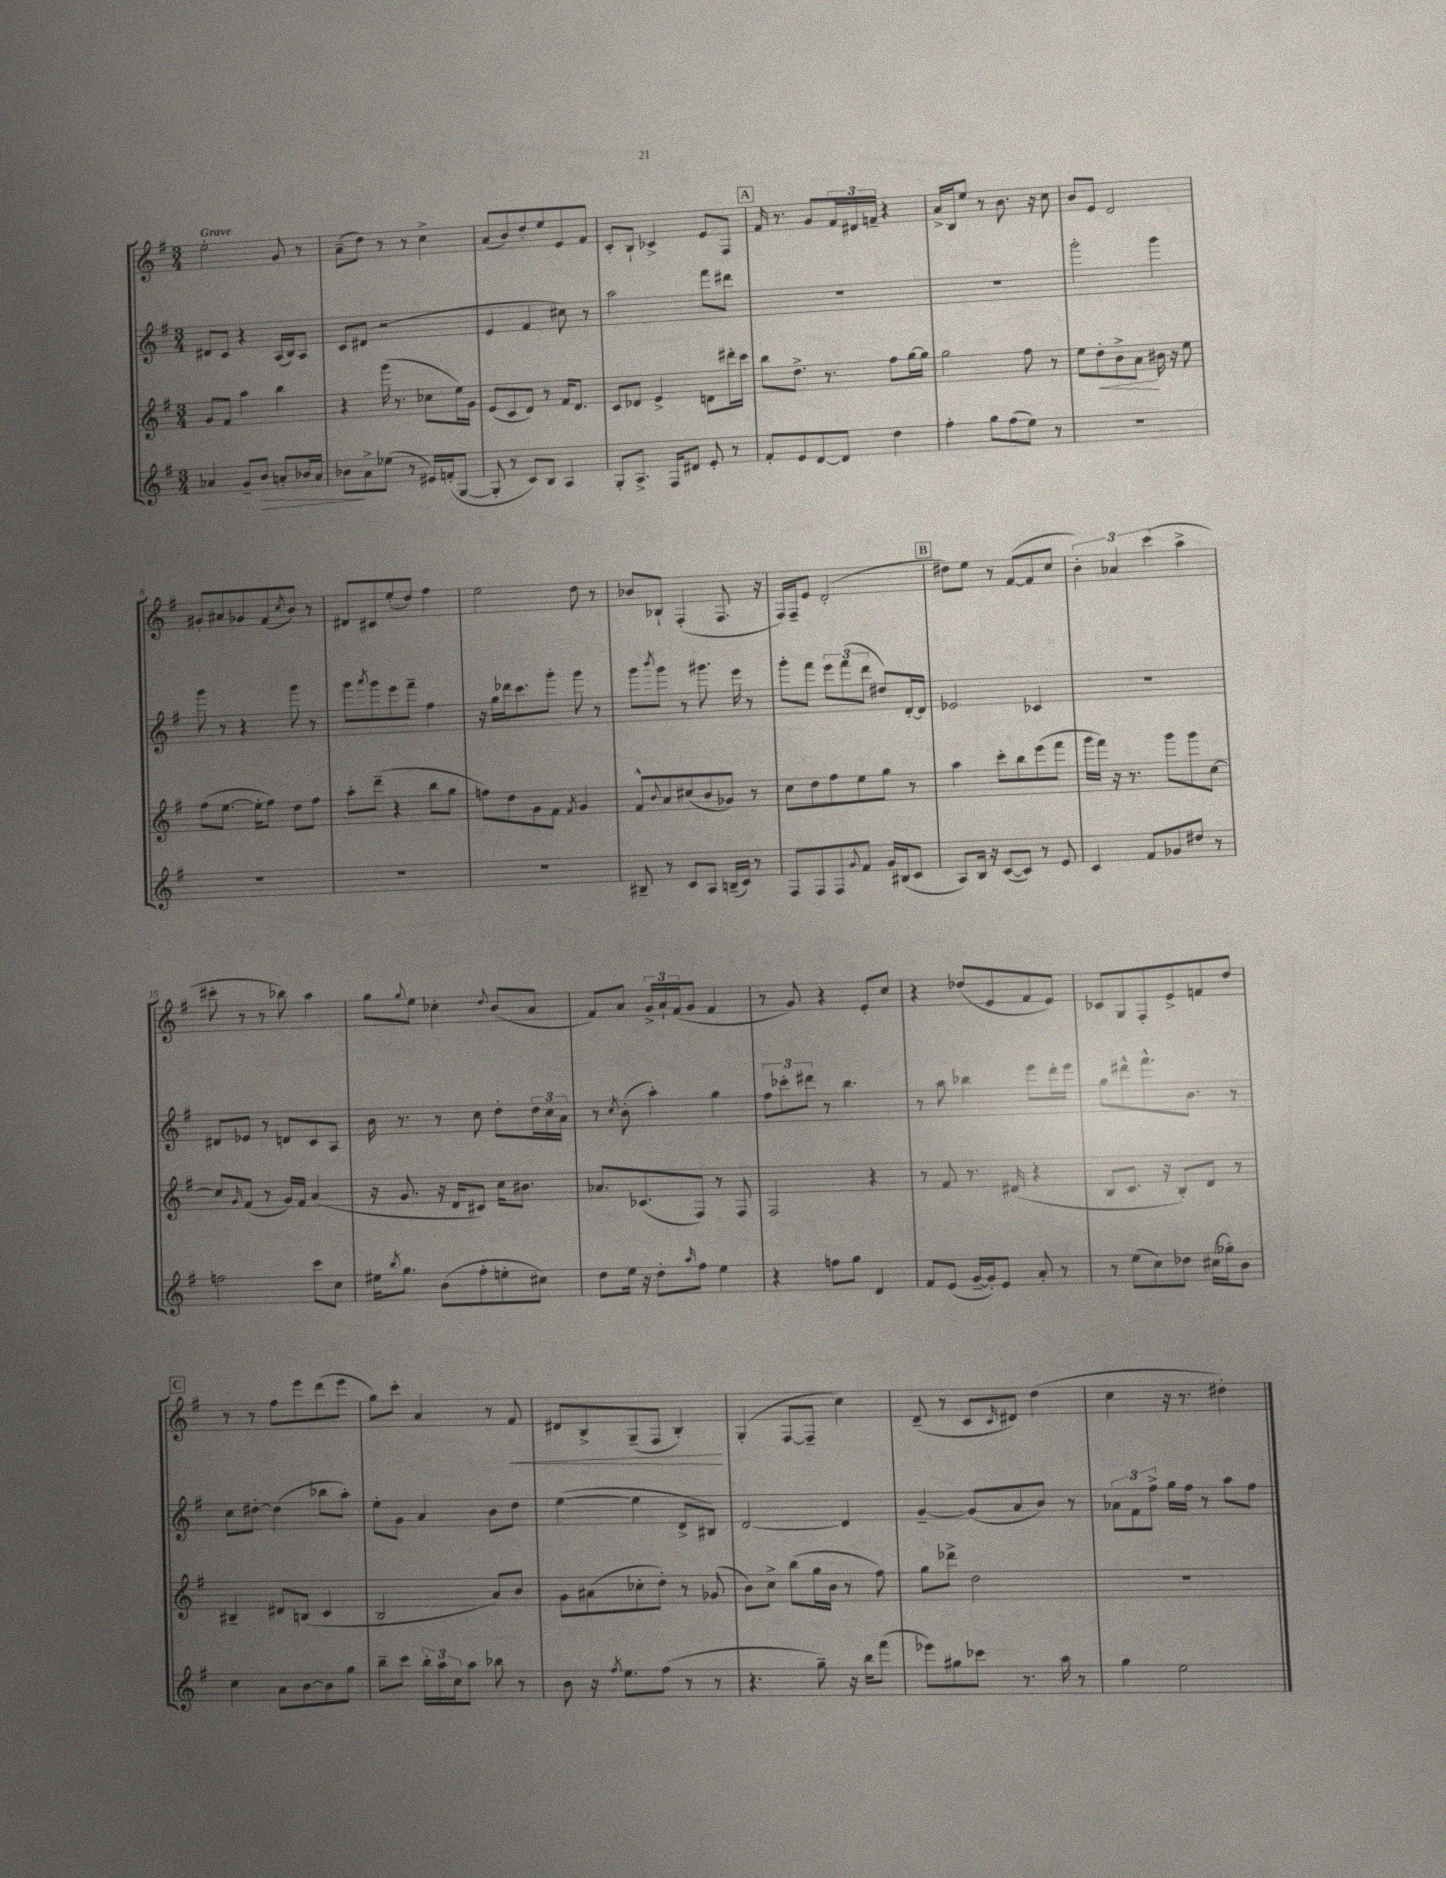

**kern	**dynam	**kern	**dynam	**kern	**kern	**dynam
*part4	*part4	*part3	*part3	*part2	*part1	*part1
*staff4	*staff4	*staff3	*staff3	*staff2	*staff1	*staff1
*clefG2	*	*clefG2	*	*clefG2	*clefG2	*
*k[f#]	*	*k[f#]	*	*k[f#]	*k[f#]	*
*M3/4	*	*M3/4	*	*M3/4	*M3/4	*
=1	=1	=1	=1	=1	=1	=1
!	!	!	!	!	!LO:TX:a:B:t=Grave	!
4a-X/	.	8g/L	.	8d#X/L	2ee'\	.
.	.	8f#/J	.	8c/J	.	.
8g~/L	.	4aa\	.	4r	.	.
!	!LO:HP:b	!	!	!	!	!
8b/J	>	.	.	.	.	.
8an'/L	.	4bb\	.	(16A/LL	8g/	.
.	.	.	.	16B/J)	.	.
16b-X/L	.	.	.	8A/J	8r	.
16a/JJ	.	.	.	.	.	.
=2	=2	=2	=2	=2	=2	=2
8b-X\L	.	4r	.	8c/L	(8a~\L	.
8a^\	]	.	.	(8d#X/J	8dd\J)	.
(8ee-X\J	.	(16ggg\	.	2r	8r	.
.	.	8.r	.	.	.	.
8r	.	.	.	.	8r	.
16e#X/LL)	.	8cc-X\L	.	.	4cc^\	.
(16fn'/J	.	.	.	.	.	.
[8G/J	.	16ee\L)	.	.	.	.
.	.	16g\JJ	.	.	.	.
=3	=3	=3	=3	=3	=3	=3
8G'/]	.	(8e/L	.	4e/	(8a/L	.
8r	.	8c/	.	.	8b/)	.
8c/L)	.	8d/J)	.	4f#/	8dd'/	.
8B/J	.	8r	.	.	8ee/	.
4A/	.	16f#/KL	.	8cc#X\)	8e/	.
.	.	8.d/J	.	.	.	.
.	.	.	.	8r	8f#/J	.
=4	=4	=4	=4	=4	=4	=4
8G'/L	.	8c/L	.	2aa\	8c'/L	.
8.A^/J	.	8d-X/J	.	.	8B`/J	.
.	.	4e^/	.	.	4c-X^/	.
16F#/KL	.	.	.	.	.	.
8d#X/J	.	.	.	.	.	.
8e'/	.	8dn\L	.	8fff#\L	8e/L	.
8r	.	16ddd#X'\L	.	8ddd#X\J	8F#/J	.
.	.	16ccc\JJ	.	.	.	.
!!LO:REH:place=s1:t=A
=5	=5	=5	=5	=5	=5	=5
8f#'/L	.	8bb\L	.	2.r	16f#/	.
.	.	.	.	.	8.r	.
8e/	.	8.dd^\J	.	.	.	.
[8d/	.	.	.	.	8g/L	.
.	.	8.r	.	.	.	.
8d/J]	.	.	.	.	24f#/L	.
.	.	.	.	.	24d#X/	.
.	.	.	.	.	24fn~/JJ	.
4dd\	.	8ff#\L	.	.	4r	.
.	.	[16gg\L	.	.	.	.
.	.	16gg\JJ]	.	.	.	.
=6	=6	=6	=6	=6	=6	=6
4ff#'\	.	2gg\	.	2.r	16a^/LL	.
.	.	.	.	.	16B/J	.
.	.	.	.	.	8ee/J	.
8gg\L	.	.	.	.	8r	.
(8ff#\	.	.	.	.	8.b\	.
8ee\J)	.	8ff#\	.	.	.	.
.	.	.	.	.	16r	.
8r	.	8r	.	.	8cc\	.
=7	=7	=7	=7	=7	=7	=7
2.r	.	8ee\L	.	2ggg'\	8b/L	.
!	!	!	!LO:HP:b	!	!	!
.	.	8dd'\	<	.	8e/J	.
.	.	8b^\	.	.	2d/	.
.	.	8a\J	.	.	.	.
.	.	16b#X\	[	4ggg\	.	.
.	.	16r	.	.	.	.
.	.	8ee\	.	.	.	.
!!LO:LB:g=z
=8	=8	=8	=8	=8	=8	=8
2.r	.	(8ff#\L	.	8ggg\	8g#X'/L	.
.	.	[8.ee\J	.	8r	8a#X/	.
.	.	.	.	4r	8g-X/	.
.	.	16ee'\KL]	.	.	.	.
.	.	8ff#\J)	.	.	(8f#/	.
.	.	.	.	.	8qcc/	.
.	.	8dd\L	.	8ggg\	8b/J)	.
.	.	8ff#\J	.	8r	8r	.
=9	=9	=9	=9	=9	=9	=9
2.r	.	8aa'\L	.	8ggg\L	8d#X/L	.
.	.	.	.	8qaaa/	.	.
.	.	(8ddd~\J	.	8ggg\	8c#X/	.
.	.	4r	.	8eee\	(8ee'/	.
.	.	.	.	8fff#~\J	8dd/J)	.
.	.	8bb\L	.	4ff#\	4ff#\	.
.	.	8gg\J	.	.	.	.
=10	=10	=10	=10	=10	=10	=10
2.r	.	8ffn\L)	.	16r	2ee\	.
.	.	.	.	16gg\LL	.	.
.	.	8dd\	.	16ddd-X\J	.	.
.	.	.	.	8.ccc\	.	.
.	.	8g\	.	.	.	.
.	.	8f#\J	.	8ggg'\J	.	.
.	.	8qf#/	.	.	.	.
.	.	4g/	.	8ggg\	8dd\	.
.	.	.	.	8r	8r	.
=11	=11	=11	=11	=11	=11	=11
8B#X~/	.	8f#^^/L	.	8ggg\L	8b-X/L	.
.	.	8qqb/	.	8qbbb/	.	.
8r	.	8a/	.	8ggg\J	8B-X`/J	.
8c/L	.	(8cc#X/	.	8r	(4F#'/	.
8A/J	.	8b/	.	8.ggg#X\	.	.
(16Bn~/LL	.	8g-X/J)	.	.	8.F#/	.
16c/JJ)	.	.	.	16eee\	.	.
8r	.	8r	.	8r	.	.
.	.	.	.	.	16r	.
=12	=12	=12	=12	=12	=12	=12
8F#/L	.	8cc\L	.	8ggg'\L	16F#/LL)	.
.	.	.	.	.	16F#~/J	.
8F#/	.	8dd\	.	8fff#\J	8e/J	.
8F#/	.	8ff#\	.	12eee\L	(2d'/	.
.	.	.	.	(12fff#\	.	.
8qqg/	.	.	.	.	.	.
8f#/J	.	8ee\	.	.	.	.
.	.	.	.	12ddd\J	.	.
16g/LL	.	8gg\J	.	8dd#X/L)	.	.
(16B#X/J	.	.	.	.	.	.
8c/J	.	8r	.	[16d'/L	.	.
.	.	.	.	16d/JJ]	.	.
!!LO:REH:place=s1:t=B
=13	=13	=13	=13	=13	=13	=13
8A/L)	.	4aa\	.	2e-X/	8dd#X\L)	.
16B/Jk	.	.	.	.	8ee\J	.
16r	.	.	.	.	.	.
([8c/L	.	8ccc'\L	.	.	8r	.
8c/J])	.	8bb\	.	.	([8f#/L	.
8r	.	(8eee\	.	4c-X/	8f#/]	.
8e/	.	8fff#\J	.	.	8cc/J	.
=14	=14	=14	=14	=14	=14	=14
4c/	.	16ggg\LL	.	2.r	6b'\)	.
.	.	16fff#\JJ)	.	.	.	.
.	.	16r	.	.	.	.
.	.	.	.	.	6a-X/	.
.	.	8.r	.	.	.	.
8f#/L	.	.	.	.	.	.
.	.	.	.	.	(6ccc\	.
8g-X/	.	8ggg\L	.	.	.	.
8dd#X/J	.	8ggg\	.	.	4aa^\	.
8r	.	[8cc\J	.	.	.	.
!!LO:LB:g=z
=15	=15	=15	=15	=15	=15	=15
2ffn\	.	8cc/L]	.	8d#X/L	8ccc#X'\	.
.	.	16qqg/	.	.	.	.
.	.	(8f#/J	.	8e-X/J	8r	.
.	.	8r	.	8r	8r	.
.	.	16g/LL)	.	8dn/L	8bb-X\)	.
.	.	16f#/JJ	.	.	.	.
8ccc\L	.	(4a/	.	8c/	4aa\	.
8cc\J	.	.	.	8A/J	.	.
=16	=16	=16	=16	=16	=16	=16
16ee#X\KL	.	16r	.	16b\	8gg\L	.
8qbb/	.	.	.	.	.	.
8.gg\J	.	8.g/	.	8.r	.	.
.	.	.	.	.	8qqgg/	.
.	.	.	.	.	8ee\J	.
(8b\L	.	16r	.	8r	4cc-X'\	.
.	.	16d/KL	.	.	.	.
8ff#'\	.	8c#X/J)	.	8cc\	.	.
.	.	.	.	.	8qqdd/	.
8een'\	.	16cc\KL	.	8dd'\L	(8b/L	.
.	.	8.b#X\J	.	.	.	.
8cc#X\J)	.	.	.	24dd\L	8a/J	.
.	.	.	.	24cc\	.	.
.	.	.	.	24a\JJ	.	.
=17	=17	=17	=17	=17	=17	=17
8dd\L	.	8.a-X/L	.	8r	8f#/L)	.
.	.	.	.	8qcc/	.	.
16ee\Jk	.	.	.	(8b'\	8a/J	.
16r	.	(8.c-X/	.	.	.	.
8dd'\L	.	.	.	4aa'\)	24g^/LL	.
.	.	.	.	.	24a`/	.
.	.	.	.	.	(24f#/J	.
16qqaa/	.	.	.	.	.	.
8ff#\J	.	8F#/J)	.	.	8g/J	.
4ee\	.	8r	.	4gg\	4f#/	.
.	.	8F#/	.	.	.	.
=18	=18	=18	=18	=18	=18	=18
4r	.	2F#/	.	12ff#\L	8r	.
.	.	.	.	12ccc-X'\	.	.
.	.	.	.	.	8g/)	.
.	.	.	.	12ddd#X\J	.	.
8ffn\L	.	.	.	8r	4r	.
8gg\J	.	.	.	4.bb\	.	.
4d/	.	4r	.	.	8e'/L	.
.	.	.	.	.	8cc/J	.
=19	=19	=19	=19	=19	=19	=19
8f#/L	.	8r	.	8r	4r	.
(8e/J	.	8f#/	.	8aa\	.	.
[16g~/LL	.	8.r	.	4bb-X\	(8dd-X/L	.
16g'/J])	.	.	.	.	.	.
8e/J	.	.	.	.	8e/	.
.	.	(16d#X/	.	.	.	.
8a'/	.	4r	.	8eee\L	8f#/	.
8r	.	.	.	16ddd'\L	8e/J)	.
.	.	.	.	16eee\JJ	.	.
=20	=20	=20	=20	=20	=20	=20
8r	.	8B/L	.	8gg\L	8c-X/L	.
(8ee\L	.	8.c/J	.	8ddd#X^^\	8G/	.
8cc\)	.	.	.	8.fff#^^\	8F#'/	.
.	.	16r	.	.	.	.
8dd-X\J	.	8B'/L)	.	.	8e^/	.
.	.	.	.	8.b\J	.	.
(16cc#X\LL	.	8d/J	.	.	8fn/	.
16gg-X'\J)	.	.	.	.	.	.
8b\J	.	8r	.	8r	8dd/J	.
!!LO:LB:g=z
!!LO:REH:place=s1:t=C
=21	=21	=21	=21	=21	=21	=21
4cc\	.	4B#X~/	.	8cc\L	8r	.
.	.	.	.	[8dd#X'\J	8r	.
8a\L	.	8d#X/L	.	(4dd#\]	8ff#\L	.
[8b\	.	(8Bn/J	.	.	8eee\	.
8b\]	.	4c/	.	8bb-X\L	(8ddd\	.
8gg\J	.	.	.	8aa'\J)	8eee\J	.
=22	=22	=22	=22	=22	=22	=22
8bb~\L	.	2B/	.	8ee'\L	8gg\L)	.
8ccc\J	.	.	.	8g\J	8ccc'\J	.
24bb'\LL	.	.	.	4a/	4a/	.
24aa\	.	.	.	.	.	.
24cc\J	.	.	.	.	.	.
8aa\J	.	.	.	.	.	.
8bb-X\	.	8a/L)	.	8b\L	8r	.
!	!	!	!	!	!	!LO:HP:b
8r	.	8b/J	.	8dd\J	8f#/	<
=23	=23	=23	=23	=23	=23	=23
8b\	.	8g\L	.	([4ee\	8d#X/L	.
16r	.	(8a#X\	.	.	8B^/	.
8qff#/	.	.	.	.	.	.
8.ee\L	.	.	.	.	.	.
.	.	8cc-X'\	.	4ee\]	(8G~/	.
(8ff#\J	.	8dd'\J)	.	.	8F#/J	.
8r	.	8r	.	8d^/L	4B'/)	.
8r	.	(8g-X/	.	8B#X/J)	.	.
.	.	.	.	.	.	[
=24	=24	=24	=24	=24	=24	=24
4.r	.	8b\L)	.	[2d/	(4G'/	.
.	.	8cc^\J	.	.	.	.
.	.	(8bb\L	.	.	[8F#/L	.
8gg~\)	.	16gg\L	.	.	8F#~/J]	.
.	.	16b\JJ	.	.	.	.
16r	.	8r	.	4d/]	4cc\)	.
16bb\KL	.	.	.	.	.	.
(8fff#\J	.	8ff#\)	.	.	.	.
=25	=25	=25	=25	=25	=25	=25
8eee-X\L)	.	8gg\L	.	[4g~/	(8d~/	.
8gg#X\	.	8ddd-X^\J	.	.	8r	.
8ccc-X\J	.	2dd\	.	(8g/L]	8c/L	.
.	.	.	.	.	16qqc/	.
8.r	.	.	.	8a/	8d#X/J)	.
.	.	.	.	8b/J)	(4dd\	.
16aa\	.	.	.	.	.	.
8r	.	.	.	8r	.	.
=26	=26	=26	=26	=26	=26	=26
4gg\	.	2.r	.	12a-X\L	4cc\	.
.	.	.	.	12f#\	.	.
.	.	.	.	12ff#^\J	.	.
2ee\	.	.	.	16gg\LL	16r	.
.	.	.	.	16ff#\JJ	8.r	.
.	.	.	.	8r	.	.
.	.	.	.	8aa\L	4dd#X'\)	.
.	.	.	.	8ff#\J	.	.
==	==	==	==	==	==	==
*-	*-	*-	*-	*-	*-	*-
